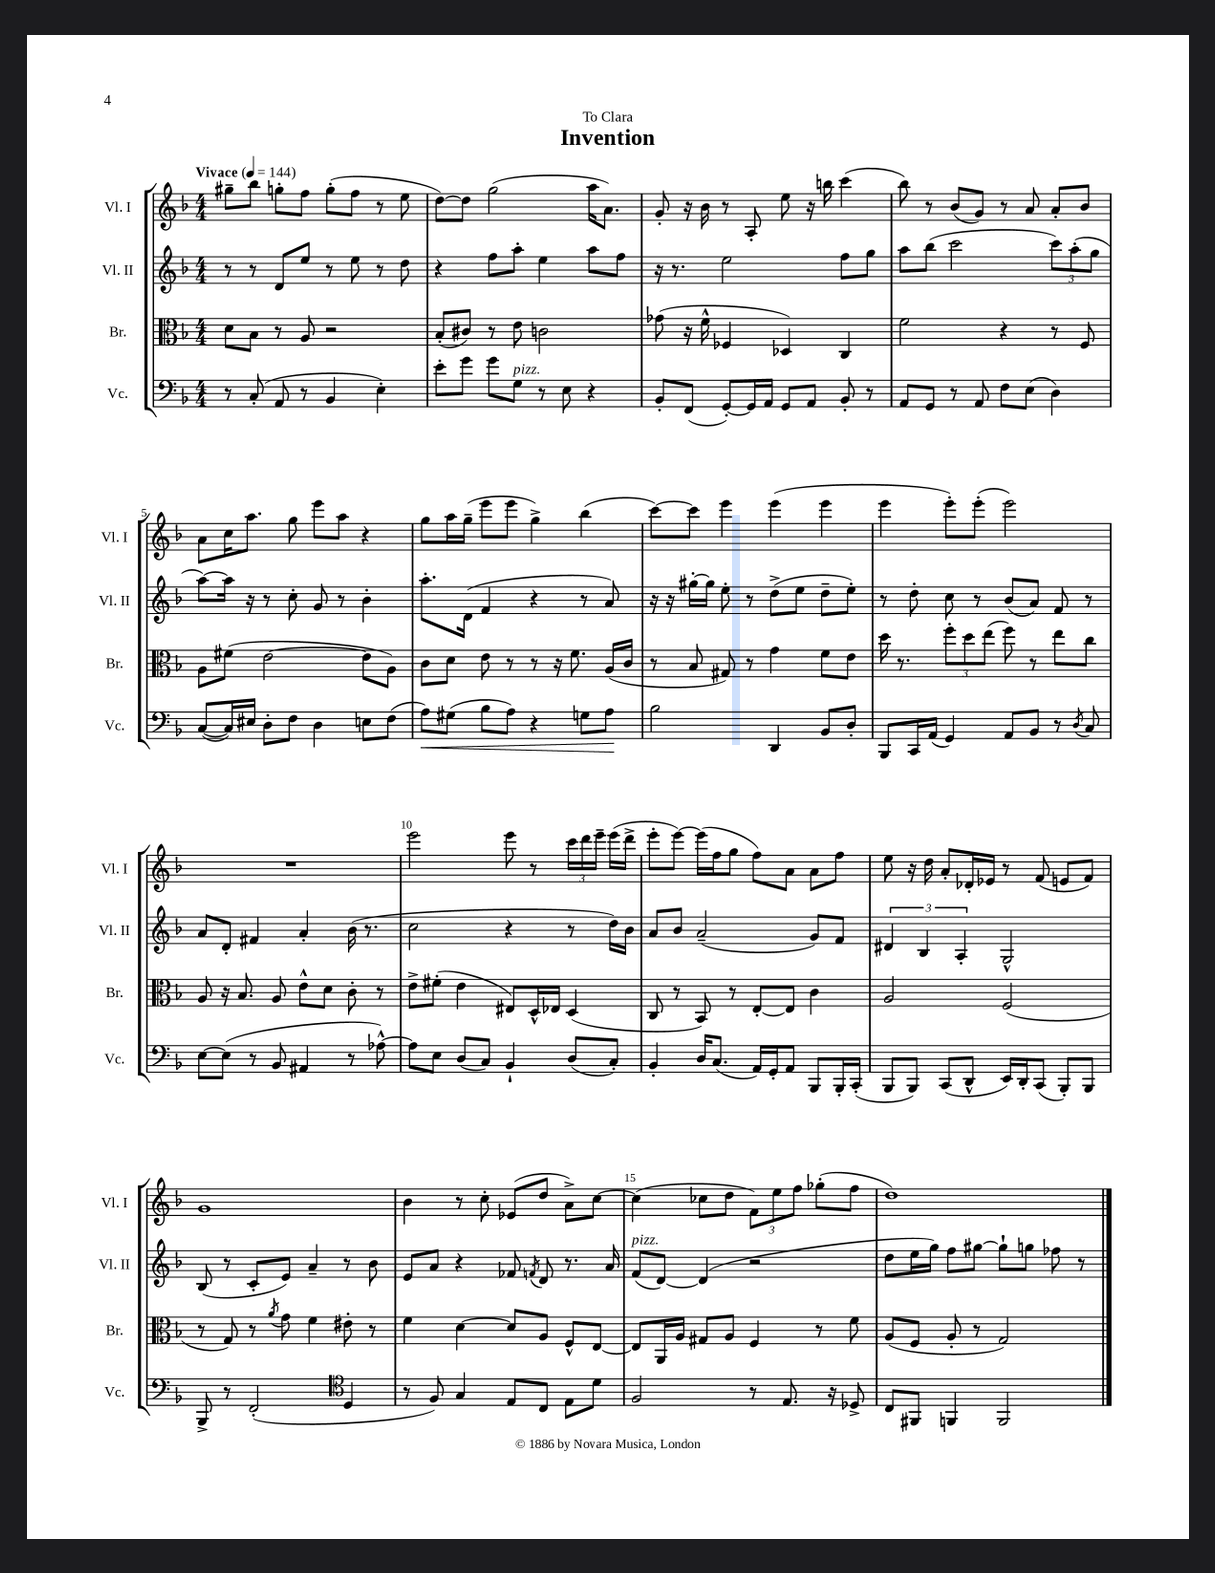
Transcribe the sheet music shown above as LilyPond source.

\header { title = "Invention" dedication = "To Clara" }
<<
\new StaffGroup <<
\new Staff = "s0" \with { instrumentName = "Vl. I" shortInstrumentName = "Vl. I" } {
    \clef treble \key f \major \numericTimeSignature \time 4/4 \tempo "Vivace" 4 = 144
    \autoBeamOff gis''8[-- bes''8] g''8[-. f''8] g''8[-.( f''8] r8 e''8 |
    d''8[~) d''8] g''2( a''16[ a'8.]) |
    g'8-. r16 bes'16 r8 a8-. e''8 r16 b''16 c'''4( |
    bes''8) r8 bes'8[( g'8]) r8 a'8 a'8[-. bes'8] |
    a'8[ c''16 a''8.] g''8 e'''8[ a''8] r4 |
    g''8[ a''16 g''16]--( e'''8[ e'''8] g''4->) bes''4( |
    c'''8[~) c'''8] e'''4 e'''4( e'''4 |
    e'''4 e'''8[-.) e'''8]-.( e'''2) |
    R1 |
    e'''2 e'''8 r8 \tuplet 3/2 { c'''16[ d'''16 e'''16]-- } e'''16[( d'''16]-> |
    e'''8[-. e'''8]~) e'''16[( f''16 g''8] f''8[) a'8] a'8[ f''8] |
    e''8 r16 d''16 a'8[-. des'16-. ees'16] r8 f'8( e'8[ f'8]) |
    g'1 |
    bes'4 r8 c''8-. ees'8[( d''8] a'8[->) c''8]~ |
    c''4( ces''8[ d''8] \tuplet 3/2 { f'8[) e''8 f''8] } ges''8[-.( f''8] |
    d''1) \bar "|." |
}
\new Staff = "s1" \with { instrumentName = "Vl. II" shortInstrumentName = "Vl. II" } {
    \clef treble \key f \major \numericTimeSignature \time 4/4
    \autoBeamOff r8 r8 d'8[ e''8] r8 e''8 r8 d''8 |
    r4 f''8[ a''8]-. e''4 a''8[ f''8] |
    r16 r8. e''2 f''8[ g''8] |
    a''8[ bes''8]( c'''2 \tuplet 3/2 { c'''8[) a''8-.( g''8] } |
    a''8[~) a''16] r16 r8 c''8-. g'8 r8 bes'4-. |
    a''8.[-. d'16]( f'4 r4 r8 a'8) |
    r16 r16 gis''16[~-. gis''16] e''8-. r8 d''8[->( e''8] d''8[-- e''8]-.) |
    r8 d''8-. c''8 r8 bes'8[( a'8]) f'8 r8 |
    a'8[ d'8]-. fis'4 a'4-. bes'16( r8. |
    c''2 r4 r8 d''16[) bes'16] |
    a'8[ bes'8] a'2--( g'8[) f'8] |
    \tuplet 3/2 { dis'4 bes4 a4-. } g2-^ |
    bes8( r8 c'8[-. e'8]) a'4-- r8 bes'8 |
    e'8[ a'8] r4 fes'8 \acciaccatura { f'8 } d'8 r8. a'16 |
    f'8[^\markup { \italic "pizz." }( d'8]~) d'4( r2 |
    d''8[ e''16 g''16]) f''8[ gis''8]~ gis''8[-! g''8] fes''8 r8 \bar "|." |
}
\new Staff = "s2" \with { instrumentName = "Br." shortInstrumentName = "Br." } {
    \clef alto \key f \major \numericTimeSignature \time 4/4
    \autoBeamOff d'8[ bes8] r8 a8 r2 |
    bes8[-.( cis'8]) r8 e'8 c'2 |
    ges'8( r16 f'16-^ fes4 des4) c4 |
    f'2 r4 r8 f8 |
    a8[ fis'8]( e'2~ e'8[ a8]) |
    c'8[ d'8] e'8 r8 r8 r16 f'8. a16[( c'16] |
    r8 bes8 gis8) r8 g'4 f'8[ e'8] |
    d''16 r8. \tuplet 3/2 { f''8[-. d''8 e''8]( } f''8) r8 e''8[ c''8] |
    a8 r16 bes8. a8 e'8[-^ d'8] c'8-. r8 |
    e'8[-> fis'8]-.( e'4 eis8[) d16-^ ees16] d4( |
    c8 r8 bes,8) r8 e8[~-. e8] c'4 |
    a2 f2( |
    r8 g8) r8 \acciaccatura { a'8 } g'8 f'4 eis'8-. r8 |
    f'4 d'4~ d'8[ a8] f8[-^ e8]~ |
    e8[ a,16 a16] gis8[ a8] f4 r8 f'8 |
    a8[( f8] a8-. r8 g2) \bar "|." |
}
\new Staff = "s3" \with { instrumentName = "Vc." shortInstrumentName = "Vc." } {
    \clef bass \key f \major \numericTimeSignature \time 4/4
    \autoBeamOff r8 c8-.( a,8 r8 bes,4 e4-.) |
    e'8[-. g'8] g'8[ g8]^\markup { \italic "pizz." } r8 e8 r4 |
    bes,8[-. f,8]( g,8[~-.) g,16 a,16] g,8[ a,8] bes,8-. r8 |
    a,8[ g,8] r8 a,8 f8[ e8]( d4) |
    c8[~( c16) eis16] d8[-. f8] d4 e8[ f8]( |
    a8[\<) gis8]( bes8[ a8]) r4 g8[ a8]\! |
    bes2 d,4 bes,8[ d8]-. |
    bes,,8[ c,16 a,16]( g,4) a,8[ bes,8] r8 \acciaccatura { d8 } c8 |
    e8[~ e8]( r8 bes,8 ais,4 r8 aes8~-^) |
    aes8[ e8] d8[( c8]) bes,4-! d8[( c8]-.) |
    bes,4-. d16[ c8.]( a,16[) g,16-. a,8] bes,,8[ bes,,16-. c,16]-.( |
    bes,,8[ bes,,8]) c,8[( d,8]-^ e,16[) d,16-. c,8]( bes,,8[-.) bes,,8] |
    bes,,8-> r8 f,2-.( \clef tenor d4 |
    r8 f8) g4 e8[ c8] e8[ d'8] |
    f2 r8 e8. r16 des8-> |
    c8[ fis,8] f,4 f,2 \bar "|." |
}
>>
>>
\layout { \context { \Score \override BarNumber.break-visibility = ##(#f #t #t) barNumberVisibility = #(every-nth-bar-number-visible 5) } }
